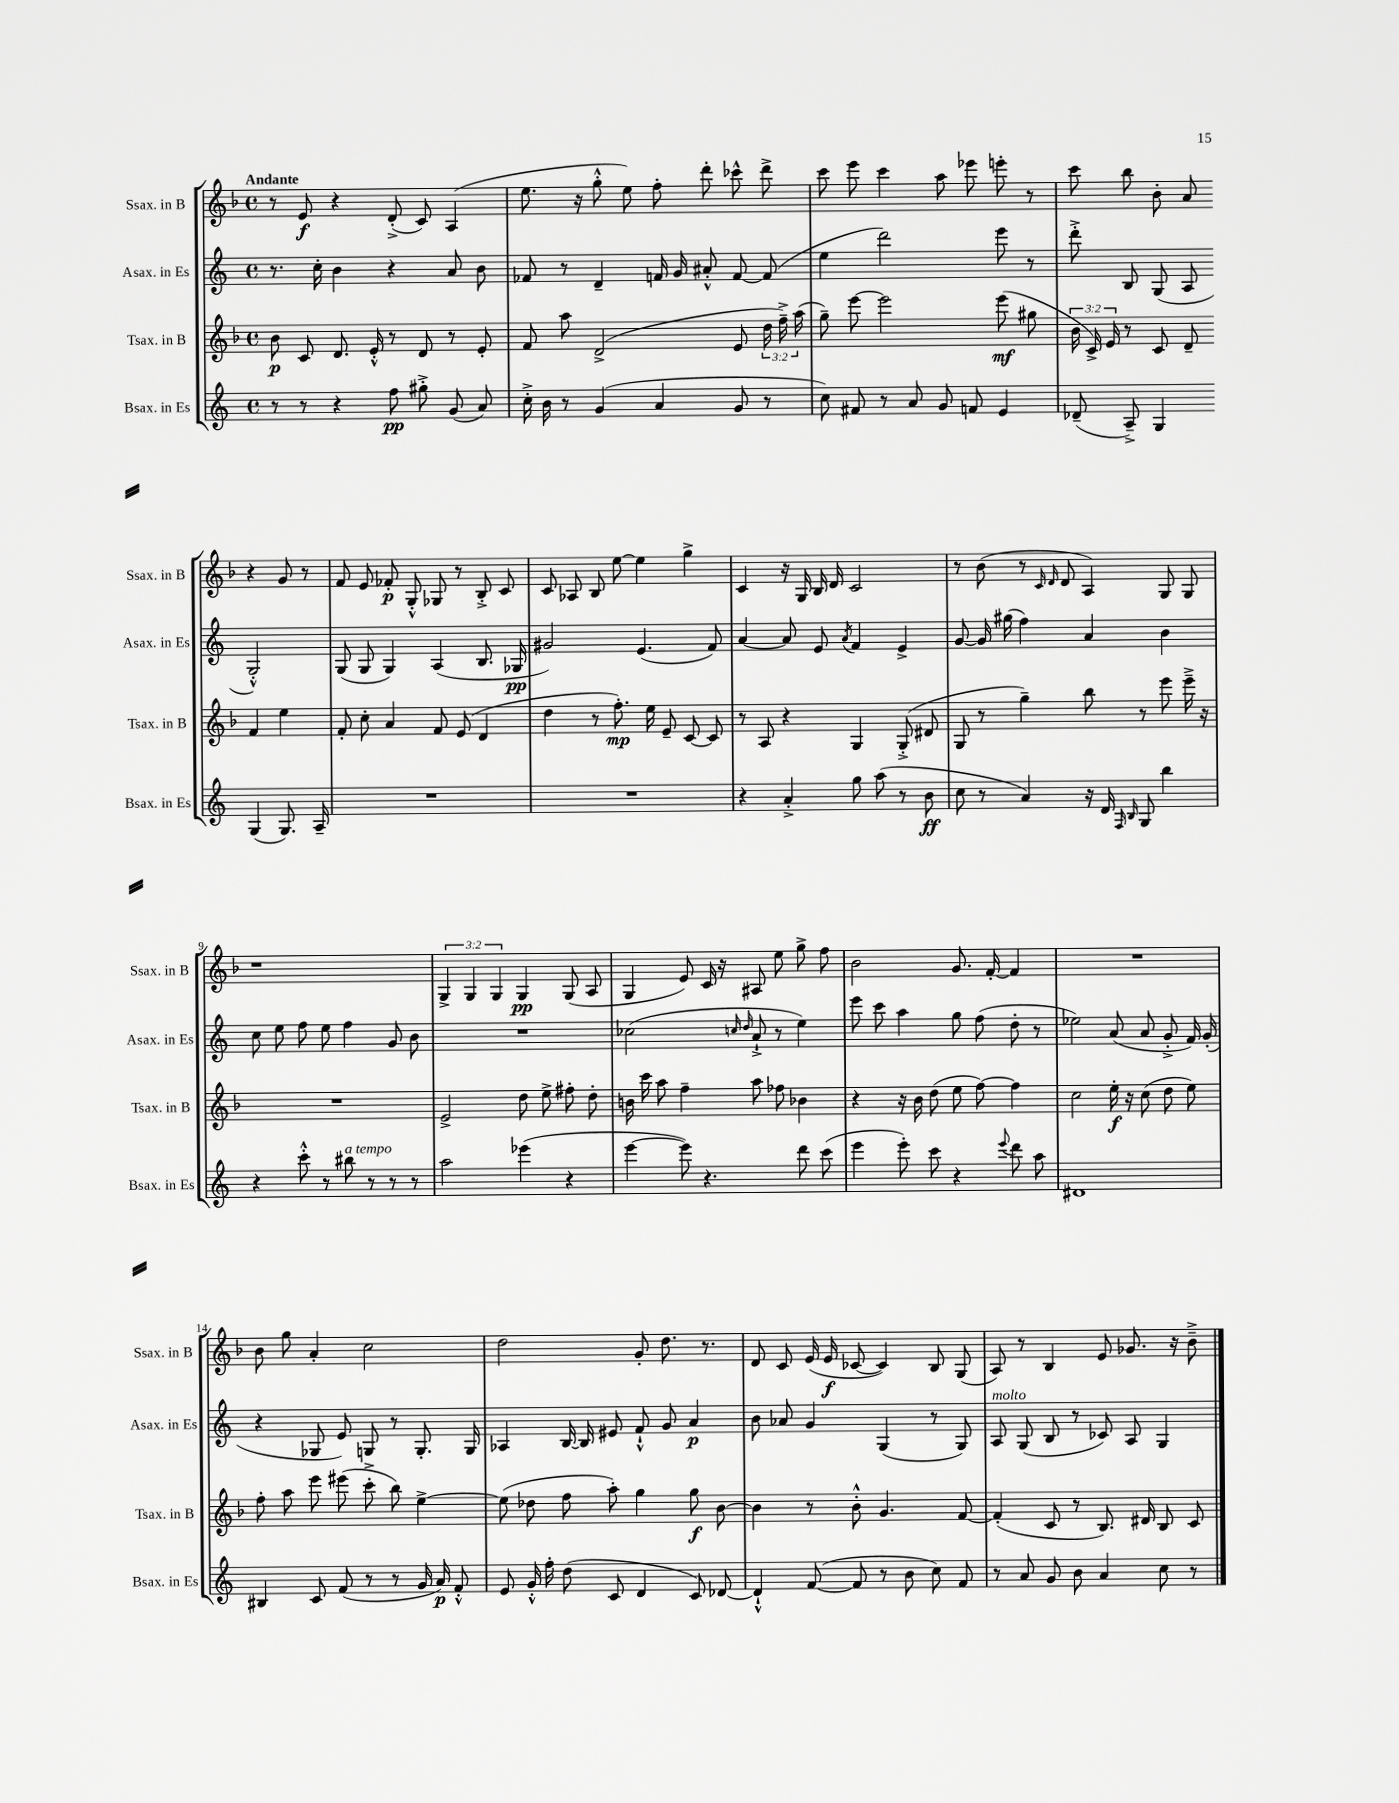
<<
\new StaffGroup <<
\new Staff = "s0" \with { instrumentName = "Ssax. in B" shortInstrumentName = "Ssax. in B" } {
    \clef treble \key f \major \defaultTimeSignature \time 4/4 \override Staff.TupletNumber.text = #tuplet-number::calc-fraction-text \tempo "Andante"
    \autoBeamOff r8 e'8\f r4 d'8-.->( c'8) a4( |
    e''8. r16 g''8-.-^ e''8) f''8-. d'''8-. ces'''8-^ d'''8-> |
    c'''8 e'''8 c'''4 a''8 ees'''8 e'''8-. r8 |
    c'''8 bes''8 bes'8-. a'8 r4 g'8 r8 |
    f'8 e'8 fes'8-.\p g8-.-^ ges8 r8 bes8-.-> c'8 |
    c'8 aes8 bes8 e''8~ e''4 g''4-> |
    c'4 r16 g16 bes16 d'16 c'2 |
    r8 bes'8( r8 \grace { c'16 d'16 } d'8 a4) g8 g8 |
    r1 |
    \tuplet 3/2 { g4-> g4 g4 } g4\pp g8( a8 |
    g4 e'8) c'16 r16 ais8 e''8 g''8-> f''8 |
    bes'2 g'8. f'16~-. f'4 |
    R1 |
    bes'8 g''8 a'4-. c''2 |
    d''2 g'8-. d''8. r8. |
    d'8 c'8 e'16( e'16\f ces'8~ ces'4) bes8 g8( |
    a8) r8 bes4 e'8 ges'8. r16 bes'8---> \bar "|." |
}
\new Staff = "s1" \with { instrumentName = "Asax. in Es" shortInstrumentName = "Asax. in Es" } {
    \clef treble \key c \major \defaultTimeSignature \time 4/4
    \autoBeamOff r8. c''16-. b'4 r4 a'8 b'8 |
    fes'8 r8 d'4-- f'16 g'16 ais'8-.-^ f'8~ f'8( |
    e''4 d'''2) e'''8 r8 |
    d'''8-.-> b8 g8( a8 g2-.-^) |
    g8( g8 g4) a4( b8. ges16\pp |
    gis'2) e'4.( f'8) |
    a'4~ a'8 e'8 \acciaccatura { a'8 } f'4 e'4-> |
    g'8~ g'16 gis''16( f''4) a'4 b'4 |
    c''8 e''8 f''8 e''8 f''4 g'8 b'8 |
    R1 |
    ces''2( \grace { c''16 d''16 } a'8-!-> r8 e''4) |
    e'''8 c'''8 a''4 g''8 f''8( d''8-. r8 |
    ees''2) a'8( a'8 g'8-.-> f'16) g'16-.( |
    r4 ges8 e'8) g8 r8 g8.-. g16 |
    aes4 b16~ b16 eis'8 f'8-!-^ g'8 a'4\p |
    b'8 aes'8 g'4 g4( r8 g8) |
    a8^\markup { \italic "molto" } g8( b8 r8 ces'8) a8 g4 \bar "|." |
}
\new Staff = "s2" \with { instrumentName = "Tsax. in B" shortInstrumentName = "Tsax. in B" } {
    \clef treble \key f \major \defaultTimeSignature \time 4/4 \override Staff.TupletNumber.text = #tuplet-number::calc-fraction-text
    \autoBeamOff bes'8\p c'8 d'8. e'16-.-^ r8 d'8 r8 e'8-. |
    f'8 a''8 d'2->( e'8 \tuplet 3/2 { d''16 f''16--->) a''16( } |
    g''8--) e'''8~ e'''2 e'''8\mf( gis''8 |
    \tuplet 3/2 { bes'16 c'16->) e'16 } r8 c'8 d'8-- f'4 e''4 |
    f'8-. c''8-. a'4 f'8 e'8( d'4 |
    d''4 r8 f''8.-.\mp) e''16 e'8-- c'8~ c'8 |
    r8 a8 r4 g4 g8-.->( dis'8 |
    g8 r8 g''4--) bes''8 r8 e'''8 e'''16---> r16 |
    R1 |
    e'2-> d''8 e''8-> fis''8-. d''8-. |
    b'16 c'''16 a''8 f''4-- a''8 fes''8 bes'4 |
    r4 r16 bes'16 d''8( e''8 f''8~) f''4 |
    c''2 e''16-.\f r16 c''8( d''8 e''8) |
    f''8-. a''8 e'''8 eis'''8( c'''8-.-> bes''8) e''4~-> |
    e''8( des''8 f''8 a''8-.) g''4 g''8\f bes'8~ |
    bes'4 r8 bes'8-.-^ g'4. f'8~ |
    f'4-.( c'8 r8 bes8.) dis'16 bes8 c'8 \bar "|." |
}
\new Staff = "s3" \with { instrumentName = "Bsax. in Es" shortInstrumentName = "Bsax. in Es" } {
    \clef treble \key c \major \defaultTimeSignature \time 4/4
    \autoBeamOff r8 r8 r4 f''8\pp gis''8-.-> g'8( a'8) |
    c''16-.-> b'16 r8 g'4( a'4 g'8 r8 |
    c''8) fis'8 r8 a'8 g'8 f'8 e'4 |
    des'8--( a8--->) g4 g4( g8.) a16-- |
    R1 |
    R1 |
    r4 a'4-.-> g''8 a''8( r8 b'8\ff |
    c''8 r8 a'4) r16 d'16 \grace { f16 b16 } g8 b''4 |
    r4 c'''8-.-^ r8 bis''8^\markup { \italic "a tempo" } r8 r8 r8 |
    a''2 ees'''4( r4 |
    e'''4~ e'''8) r4. d'''8 c'''8( |
    e'''4 e'''8-.) c'''8 r4 \appoggiatura { e'''8 } d'''8 a''8 |
    dis'1 |
    bis4 c'8 f'8( r8 r8 g'16 a'16\p) f'8-.-^ |
    e'8 g'16-.-^ f''16-. d''8( c'8 d'4 c'8) des'8~ |
    des'4-!-^ f'8~( f'8 r8 b'8 c''8) f'8 |
    r8 a'8 g'8 b'8 a'4 c''8 r8 \bar "|." |
}
>>
>>
